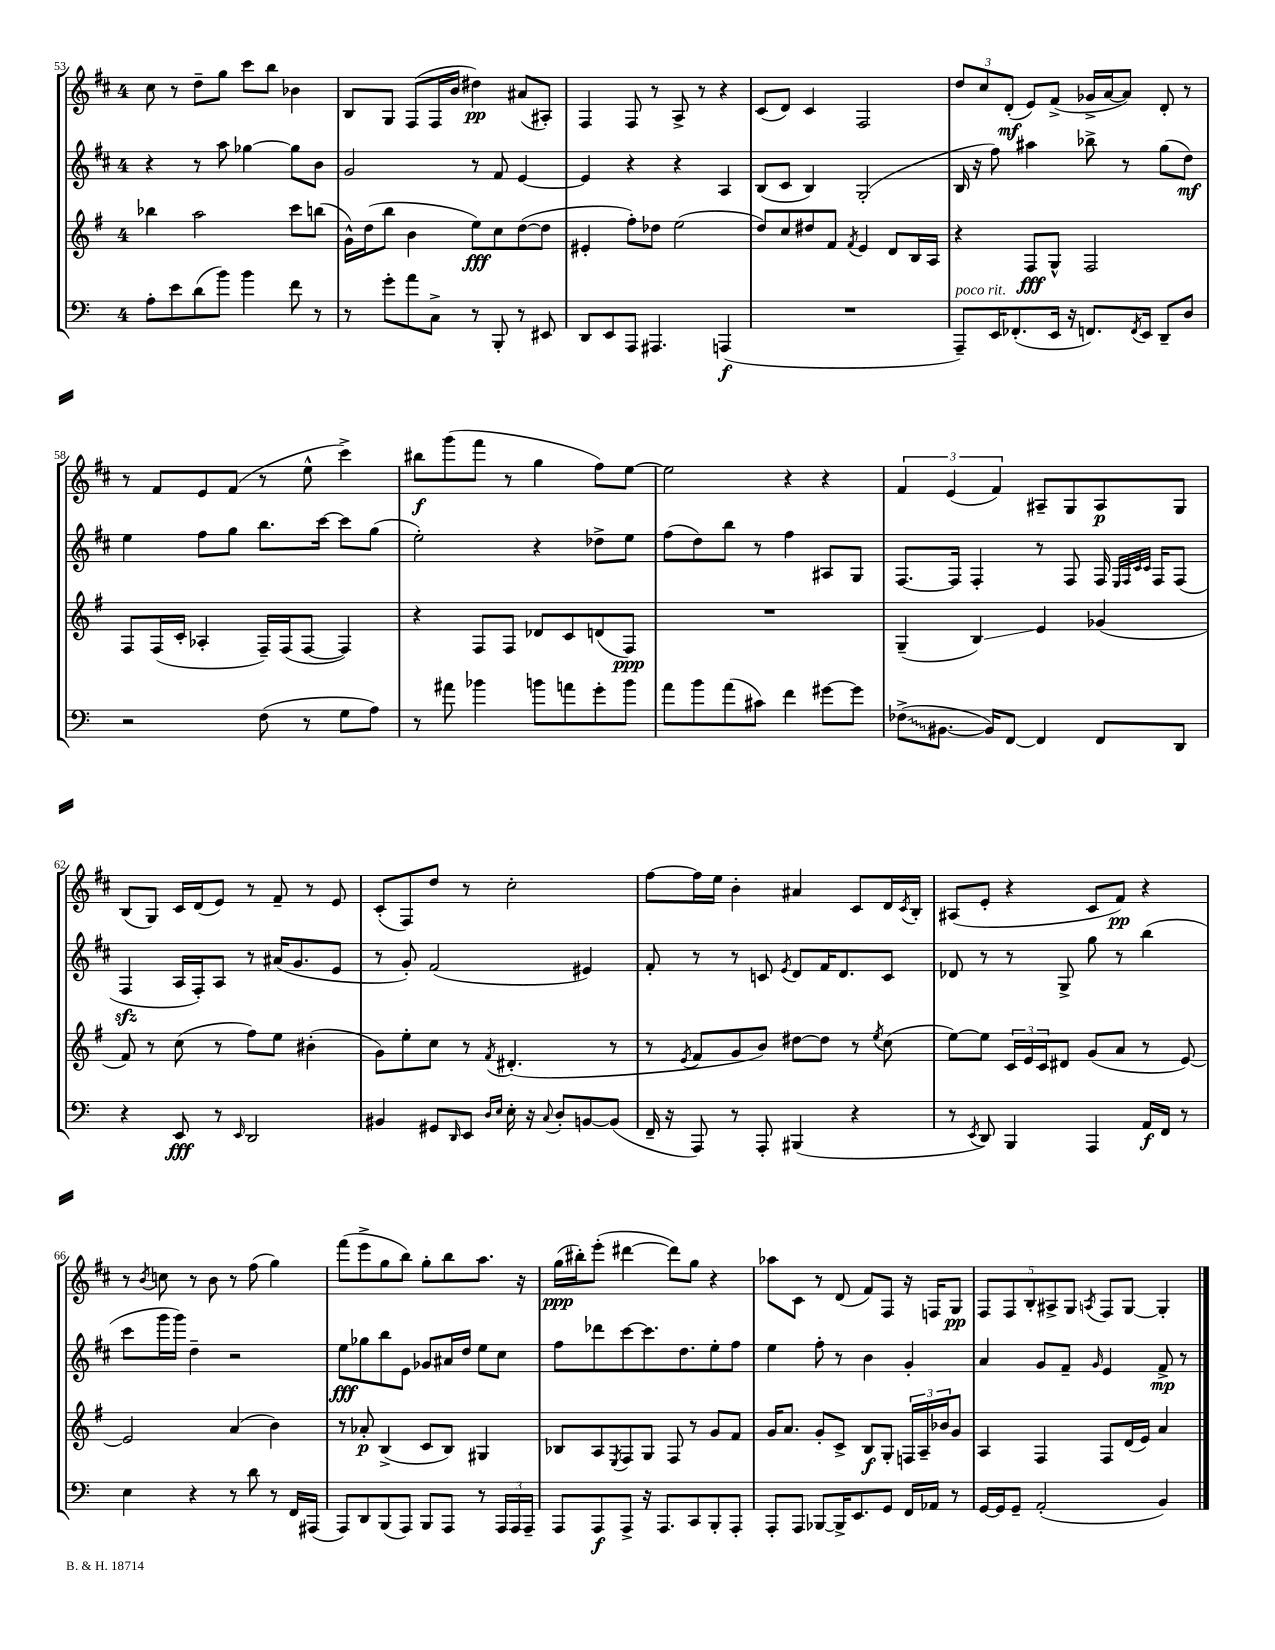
<<
\new StaffGroup <<
\new Staff = "s0" {
    \clef treble \key d \major \once \override Staff.TimeSignature.style = #'single-digit \time 4/4
    cis''8 r8 d''8-- g''8 cis'''8 b''8 bes'4 |
    b8 g8 fis8( fis16 b'16 dis''4\pp) ais'8( ais8-.) |
    fis4 fis8 r8 a8-> r8 r4 |
    cis'8( d'8) cis'4 fis2 |
    \tuplet 3/2 { d''8 cis''8 d'8-.\mf( } e'8) fis'8->( ges'16-> a'16~ a'8) d'8-. r8 |
    r8 fis'8 e'8 fis'8( r8 e''8-^ cis'''4->) |
    bis''8\f g'''8( fis'''8 r8 g''4 fis''8) e''8~ |
    e''2 r4 r4 |
    \tuplet 3/2 { fis'4 e'4( fis'4) } ais8-- g8 ais8\p g8 |
    b8( g8) cis'16 d'16( e'8) r8 fis'8-- r8 e'8 |
    cis'8-.( fis8) d''8 r8 cis''2-. |
    fis''8~ fis''16 e''16 b'4-. ais'4 cis'8 d'16 \acciaccatura { cis'8 } b16-. |
    ais8( e'8-. r4 cis'8 fis'8\pp) r4 |
    r8 \acciaccatura { b'8 } c''8 r8 b'8 r8 fis''8( g''4) |
    fis'''8( e'''8-> g''8 b''8) g''8-. b''8 a''8. r16 |
    g''16\ppp( bis''16-.) e'''8-.( dis'''4~ dis'''8) g''8 r4 |
    aes''8 cis'8 r8 d'8( fis'8) fis8 r16 f16 g8\pp |
    \tuplet 5/4 { fis8 fis8 b8-. ais8-> g8 } \acciaccatura { a8 } fis8 g8~ g4-. \bar "|." |
}
\new Staff = "s1" {
    \clef treble \key d \major \once \override Staff.TimeSignature.style = #'single-digit \time 4/4
    r4 r8 a''8 ges''4~ ges''8 b'8 |
    g'2 r8 fis'8 e'4~ |
    e'4 r4 r4 a4 |
    b8( cis'8 b4) g2-.( |
    b16 r16 fis''8) ais''4 bes''8-> r8 g''8( d''8\mf) |
    e''4 fis''8 g''8 b''8. cis'''16~ cis'''8 g''8( |
    e''2-.) r4 des''8-> e''8 |
    fis''8( d''8) b''8 r8 fis''4 ais8 g8 |
    fis8.~ fis16 fis4-. r8 fis8 fis16 \grace { e32 fis32 cis'32 cis'32 } fis16 fis8( |
    fis4\sfz a16 fis16-.) a8 r8 ais'16( g'8. e'8 |
    r8 g'8-.) fis'2( eis'4) |
    fis'8-. r8 r8 c'8 \acciaccatura { e'8 } d'8 fis'16 d'8. c'8 |
    des'8 r8 r8 g8-> g''8 r8 b''4( |
    cis'''8 g'''16 g'''16) d''4-- r2 |
    e''8\fff ges''8 b''8 e'8 ges'8 ais'16 d''16 e''8 cis''8 |
    fis''8 des'''8 cis'''8~ cis'''8. d''8. e''8-. fis''8 |
    e''4 fis''8-. r8 b'4 g'4-. |
    a'4 g'8 fis'8-- \grace { g'16 } e'4 fis'8->\mp r8 \bar "|." |
}
\new Staff = "s2" {
    \clef treble \key g \major \once \override Staff.TimeSignature.style = #'single-digit \time 4/4
    bes''4 a''2 c'''8 b''8( |
    g'16-^) d''16( b''8 b'4 e''8\fff) c''8 d''8~( d''8 |
    eis'4-. fis''8-.) des''8 e''2( |
    d''8) c''8 dis''8 fis'8 \acciaccatura { fis'8 } e'4 d'8 b16 a16 |
    r4 fis8\fff g8-^ fis2 |
    fis8 fis16( c'16-. aes4-. fis16--) fis16( fis8~ fis4) |
    r4 fis8 fis8 des'8 c'8 d'8( fis8\ppp) |
    R1 |
    g4--( b4\glissando) e'4 ges'4( |
    fis'8) r8 c''8( r8 fis''8) e''8 bis'4-.( |
    g'8) e''8-. c''8 r8 \acciaccatura { fis'8 } dis'4.-.( r8 |
    r8 \acciaccatura { e'8 } fis'8 g'8 b'8) dis''8~ dis''8 r8 \acciaccatura { e''8 } c''8( |
    e''8~) e''8 \tuplet 3/2 { c'16 e'16 c'16 } dis'8 g'8( a'8 r8 e'8~) |
    e'2 a'4( b'4) |
    r8 aes'8-.\p b4->( c'8 b8) gis4 |
    bes8 a8 \acciaccatura { e8 } fis8 g8 fis8 r8 g'8 fis'8 |
    g'16 a'8. g'8-. c'8-> b8\f g8-. \tuplet 3/2 { f16 a16-- bes'16 } g'8 |
    a4 fis4 fis8 d'16( e'16) a'4 \bar "|." |
}
\new Staff = "s3" {
    \clef bass \key c \major \once \override Staff.TimeSignature.style = #'single-digit \time 4/4
    a8-. e'8 d'8( b'8) b'4 f'8 r8 |
    r8 g'8-. a'8 c8-> r8 b,,8-. r8 eis,8 |
    d,8 e,8 a,,8 ais,,4. a,,4\f( |
    R1 |
    a,,8--^\markup { \italic "poco rit." }) e,16 fes,8.-.( e,16 r16 f,8.) \acciaccatura { f,8 } e,16 d,8-- d8 |
    r2 f8( r8 g8 a8) |
    r8 ais'8 bes'4 b'8 a'8 g'8-. b'8 |
    a'8 b'8 a'8( cis'8) f'4 gis'8~ gis'8 |
    \once \override Glissando.style = #'zigzag fes8->\glissando( bis,8.~ bis,16) f,8~ f,4 f,8 d,8 |
    r4 e,8\fff r8 \grace { e,16 } d,2 |
    bis,4 gis,8 \grace { d,16 } e,8 \grace { d16 e16 } e16-. r16 \appoggiatura { c8 } d8-. b,8~ b,8( |
    f,16-- r16 a,,8) r8 a,,8-. bis,,4( r4 |
    r8 \acciaccatura { e,8 } d,8) b,,4 a,,4 a,16\f f,16 r8 |
    e4 r4 r8 d'8 r8 f,16 ais,,16( |
    a,,8) d,8 b,,8( a,,8) b,,8 a,,8 r8 \tuplet 3/2 { a,,16 a,,16 a,,16-- } |
    a,,8 a,,8\f a,,8-> r16 a,,8. c,8 b,,8-. a,,8-. |
    a,,8-. a,,8 bes,,8~ bes,,16-> e,8. g,8 f,16 aes,16 r8 |
    g,16~ g,16 g,8-- a,2-.( b,4) \bar "|." |
}
>>
>>
\layout { \context { \Score currentBarNumber = #53 } }
